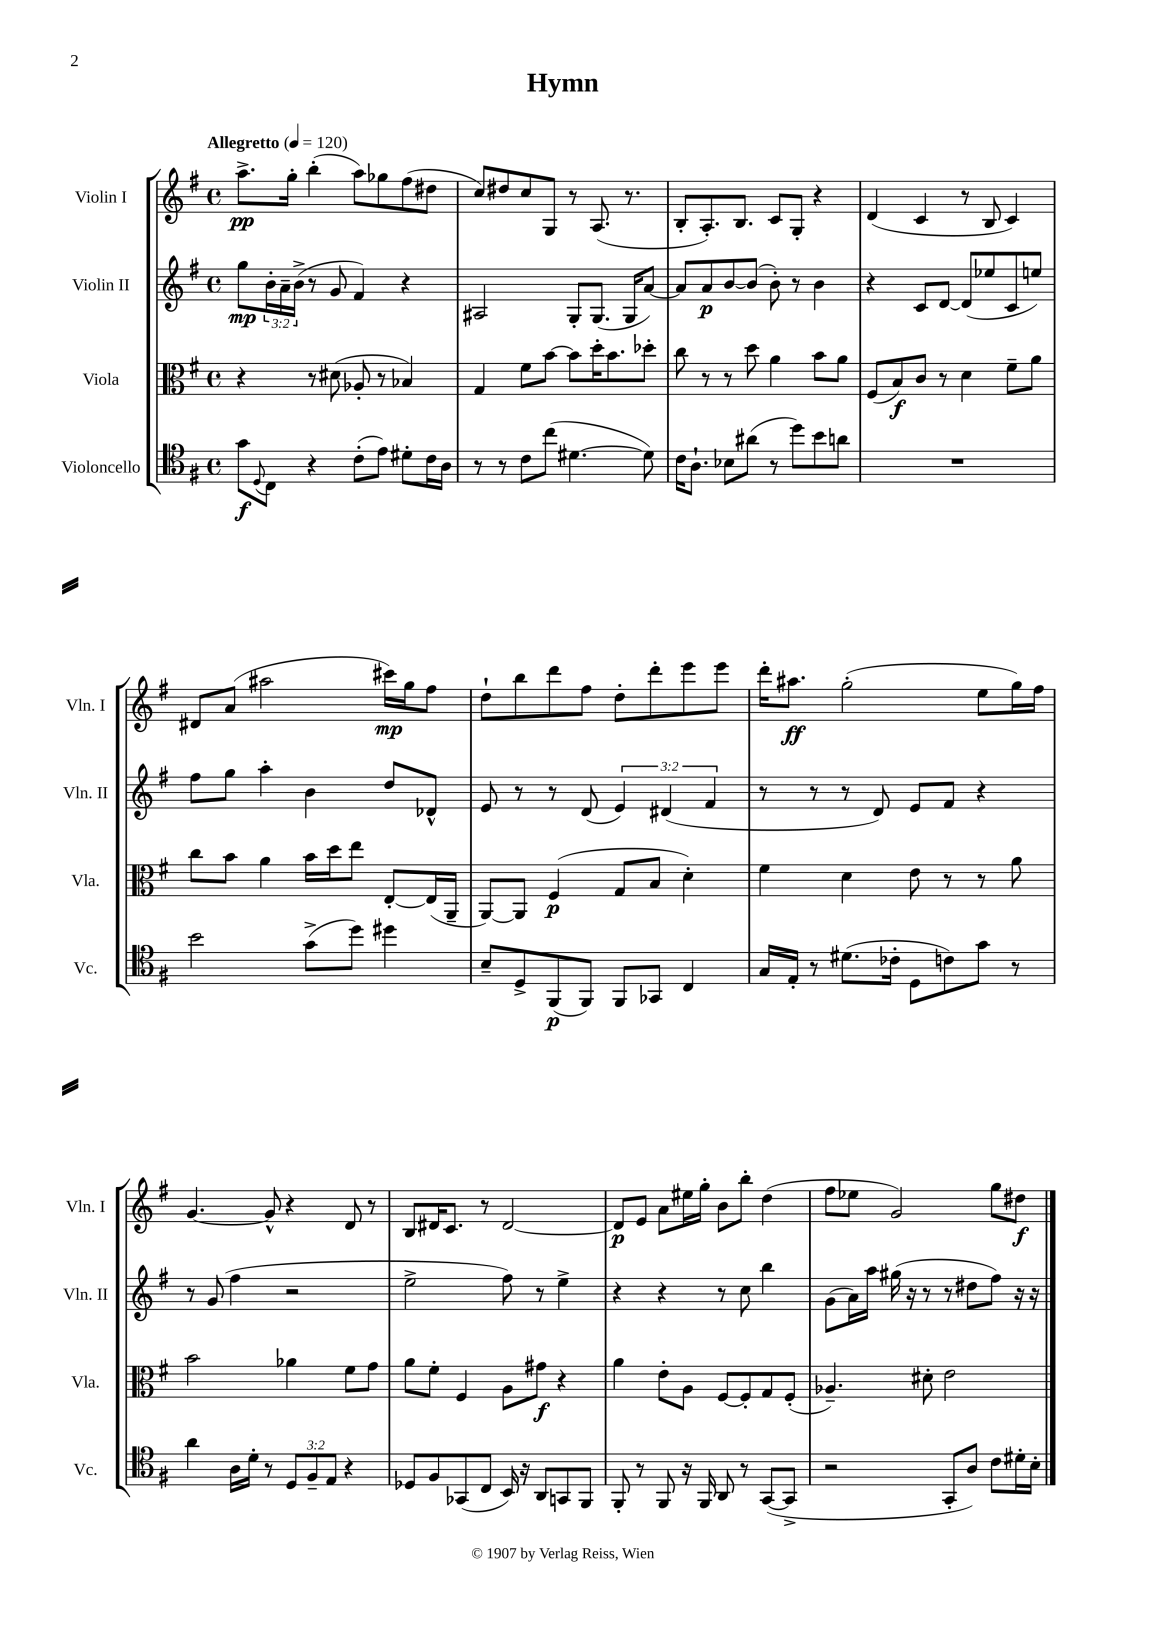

**kern	**kern	**kern	**kern
*staff4	*staff3	*staff2	*staff1
*clefC4	*clefC3	*clefG2	*clefG2
*k[f#]	*k[f#]	*k[f#]	*k[f#]
*M4/4	*M4/4	*M4/4	*M4/4
*met(c)	*met(c)	*met(c)	*met(c)
*MM120	*MM120	*MM120	*MM120
8g	4r	8gg	8.aa^
8qqD	.	.	.
8C	.	24b'	.
.	.	24a~	.
.	.	.	16gg'
.	.	(24b^	.
4r	8r	8r	(4bb'
.	(8d#	8g	.
(8c'	8A-'	4f#)	8aa)
8e)	8r	.	8gg-
8d#'	4B-)	4r	(8ff#
16c	.	.	8dd#
16A	.	.	.
=	=	=	=
8r	4G	2A#	8cc)
8r	.	.	8dd#
8c	8f#	.	8cc
(8cc	[8b	.	8G
[4.d#	8b]	8G'	8r
.	16dd'	(8.G	(8.A
.	8.b	.	.
.	.	16G	8.r
8d#])	8dd-'	[8a)	.
=	=	=	=
16c	8cc	8a]	8B'
8.A`	.	.	.
.	8r	8a	8.A')
8B-	8r	[8b	.
.	.	.	8.B
(8a#	8dd	(8b]	.
8r	4a	8b')	8c
8dd)	.	8r	8G'
8b	8b	4b	4r
8a	8a	.	.
=	=	=	=
1r	(8F#	4r	(4d
.	8B)	.	.
.	8c	8c	4c
.	8r	[8d	.
.	4d	(8d]	8r
.	.	8ee-	8B
.	8f#~	8c	4c)
.	8a	8ee)	.
=	=	=	=
2b	8cc	8ff#	8d#
.	8b	8gg	(8a
.	4a	4aa'	2aa#
(8g^	16b	4b	.
.	16dd	.	.
8dd)	8ee	.	.
4dd#	[8E'	8dd	16ccc#)
.	.	.	16gg
.	(16E]	8d-^^	8ff#
.	16AA~	.	.
=	=	=	=
8B~	[8AA)	8e	8dd`
8D^	8AA]	8r	8bb
(8FF#	(4F#	8r	8ddd
8FF#)	.	(8d	8ff#
8FF#	8G	6e)	8dd'
8GG-	8B	.	8ddd'
.	.	(6d#	.
4C	4d')	.	8eee
.	.	6f#	.
.	.	.	8eee
=	=	=	=
16G	4f#	8r	16ddd'
16E'	.	.	8.aa#
8r	.	8r	.
(8.d#	4d	8r	(2gg'
.	.	8d)	.
16c-'	.	.	.
8D	8e	8e	.
8c)	8r	8f#	.
8g	8r	4r	8ee
8r	8a	.	16gg)
.	.	.	16ff#
=	=	=	=
4a	2b	8r	[4.g
.	.	(8g	.
16A	.	4ff#	.
16d'	.	.	.
8r	.	.	8g^^]
12D	4a-	2r	4r
12F#~	.	.	.
12E	.	.	.
4r	8f#	.	8d
.	8g	.	8r
=	=	=	=
8D-	8a	2ee^	8B
8F#	8f#'	.	16d#
.	.	.	8.c
(8GG-	4F#	.	.
8C	.	.	8r
16BB)	8A	8ff#)	[2d#
16r	.	.	.
8AA	8g#	8r	.
8GG	4r	4ee^	.
8FF#	.	.	.
=	=	=	=
8FF#'	4a	4r	8d#]
8r	.	.	8e
8FF#	8e'	4r	8a
16r	8A	.	16ee#
16FF#	.	.	16gg'
8AA	[8F#	8r	8b
8r	8F#']	8cc	8bb'
([8GG	8G	4bb	(4dd
8GG^]	(8F#'	.	.
=	=	=	=
2r	4.A-~)	(8g	8ff#
.	.	16a)	8ee-
.	.	16aa	.
.	.	(16gg#	2g)
.	.	16r	.
.	8d#'	8r	.
8GG'	2e	8r	.
8A)	.	8dd#	.
8c	.	8ff#)	8gg
16d#'	.	16r	8dd#
16B'	.	16r	.
==	==	==	==
*-	*-	*-	*-
